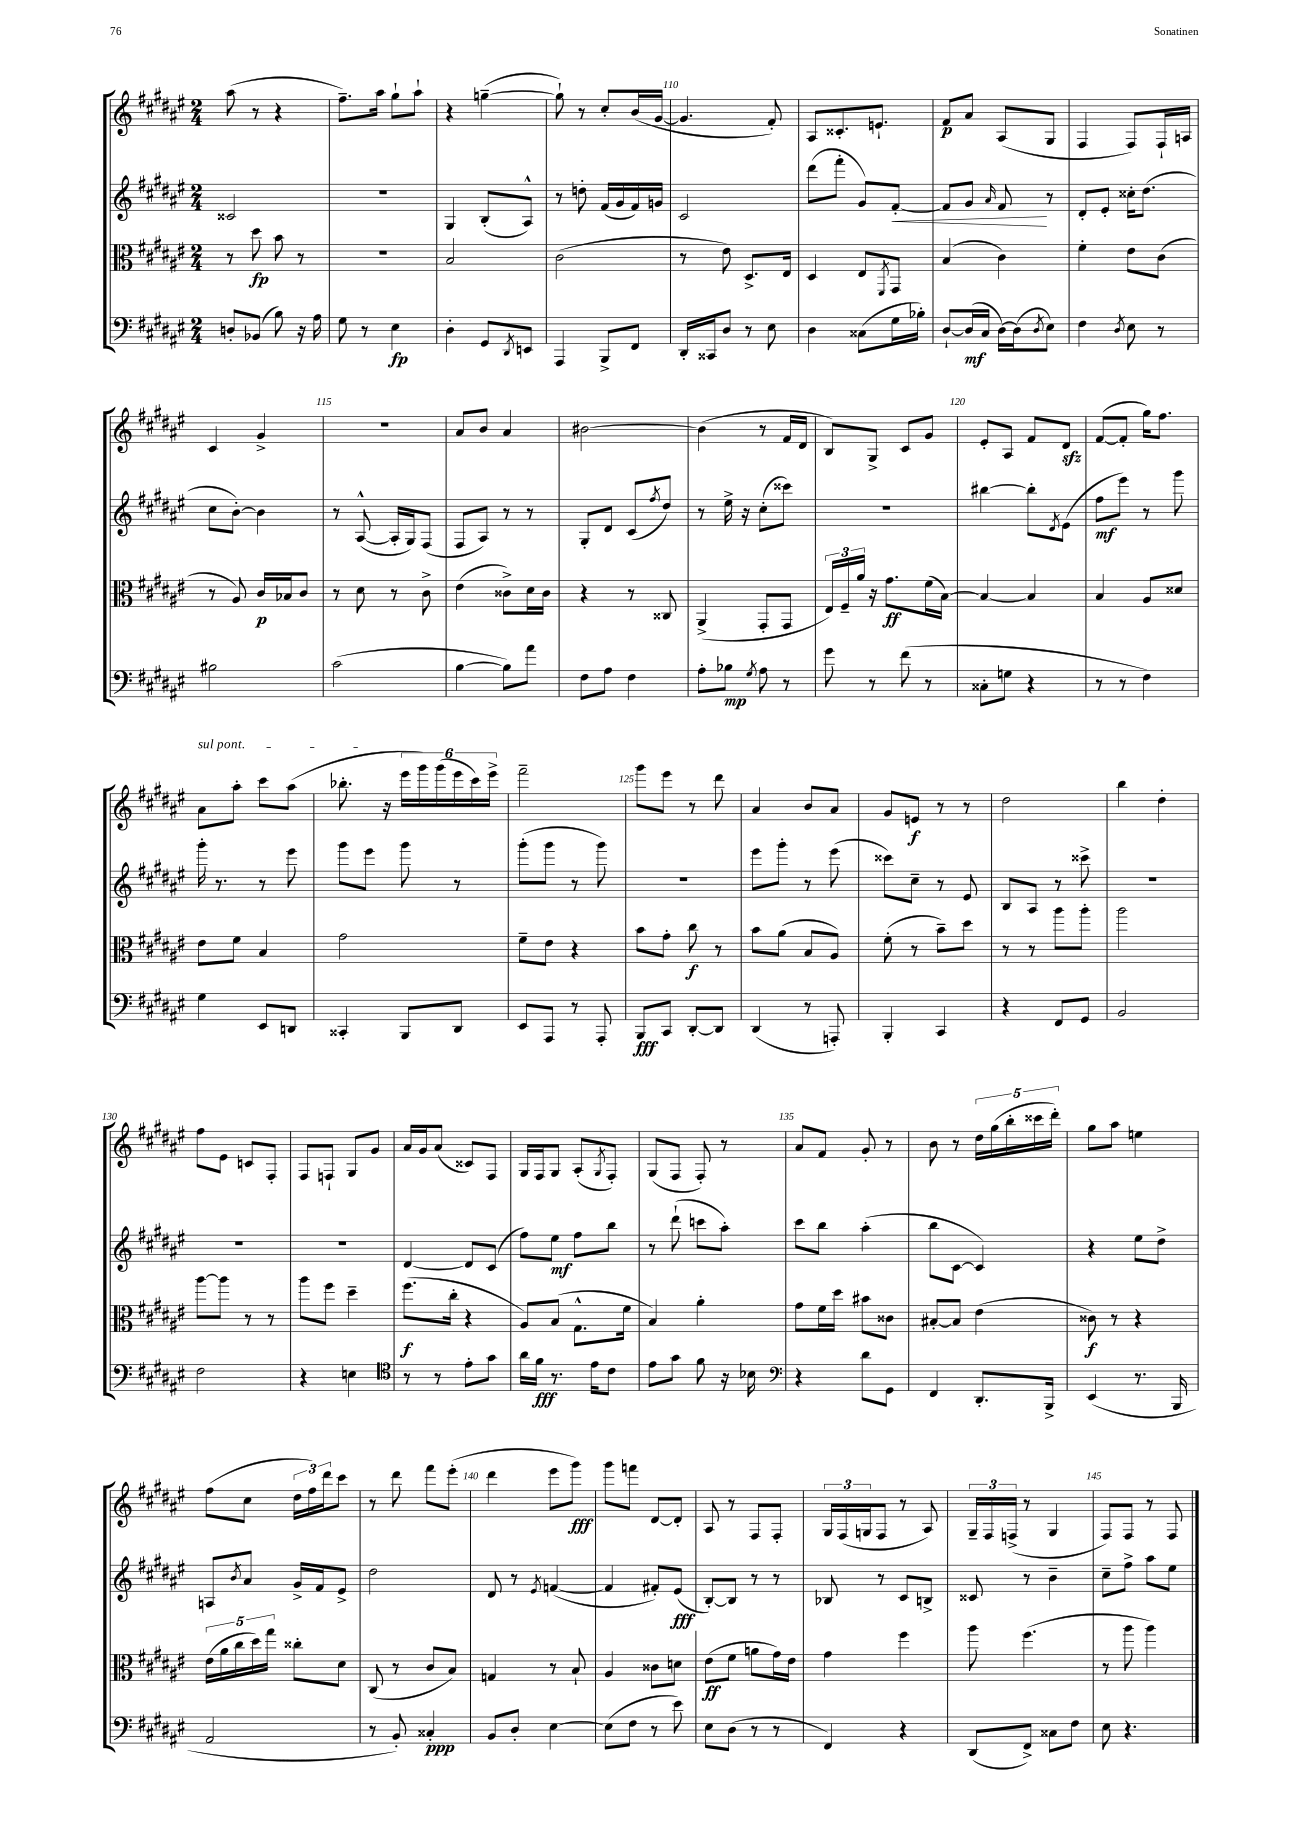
<<
\new StaffGroup <<
\new Staff = "s0" {
    \clef treble \key fis \major \numericTimeSignature \time 2/4
    ais''8( r8 r4 |
    fis''8.--) ais''16 gis''8-! ais''8-! |
    r4 g''4~--( |
    g''8-!) r8 cis''8-. b'16( gis'16~ |
    gis'4. fis'8-.) |
    ais8 cisis'8.-. e'8.-! |
    fis'8\p ais'8 ais8( gis8 |
    fis4 fis8) fis16-! a16 |
    cis'4 gis'4-> |
    R2 |
    ais'8 b'8 ais'4 |
    bis'2~ |
    bis'4( r8 fis'16 dis'16 |
    b8) gis8-> cis'8 gis'8 |
    eis'8-. ais8 fis'8 dis'8\sfz |
    fis'8~( fis'8-. gis''16) fis''8. |
    \once \override TextSpanner.bound-details.left.text = \markup { \italic "sul pont." } ais'8\startTextSpan ais''8-. cis'''8 ais''8( |
    bes''8.-.\stopTextSpan r16 \tuplet 6/4 { eis'''16 gis'''16) gis'''16( eis'''16 cis'''16) eis'''16-> } |
    fis'''2-- |
    gis'''8 eis'''8 r8 dis'''8 |
    ais'4 b'8 ais'8 |
    gis'8 e'8\f r8 r8 |
    dis''2 |
    b''4 dis''4-. |
    fis''8 eis'8 c'8 fis8-. |
    fis8 f8-! gis8 gis'8 |
    ais'16 gis'16 ais'8( cisis'8) fis8 |
    gis16 fis16 gis8 ais8-.( \acciaccatura { gis8 } fis8-.) |
    gis8( fis8 fis8-.) r8 |
    ais'8 fis'8 gis'8-. r8 |
    b'8 r8 \tuplet 5/4 { dis''16 gis''16( b''16-. cisis'''16 dis'''16-.) } |
    gis''8 ais''8 e''4 |
    fis''8( cis''8 \tuplet 3/2 { dis''16 fis''16) dis'''16 } cis'''8 |
    r8 dis'''8 fis'''8 eis'''8-.( |
    dis'''4 eis'''8 gis'''8\fff) |
    gis'''8 f'''8 dis'8~ dis'8-. |
    ais8 r8 fis8 fis8-. |
    \tuplet 3/2 { gis16 fis16( g16 } fis8 r8 ais8) |
    \tuplet 3/2 { gis16-- fis16 f16->( } r8 gis4 |
    fis8) fis8 r8 fis8 \bar "|." |
}
\new Staff = "s1" {
    \clef treble \key fis \major \numericTimeSignature \time 2/4
    cisis'2 |
    r2 |
    gis4 b8-.( ais8-^) |
    r8 d''8-. fis'16( gis'16 fis'16) g'16 |
    cis'2 |
    dis'''8( fis'''8-. gis'8) fis'8~-.\< |
    fis'8 gis'8 \grace { ais'16 } fis'8\! r8 |
    dis'8-. eis'8-. cisis''16-. dis''8.( |
    cis''8 b'8~-.) b'4 |
    r8 ais8~-^( ais16-. gis16) fis8( |
    fis8 ais8) r8 r8 |
    gis8-. dis'8 cis'8( \acciaccatura { fis''8 } dis''8) |
    r8 eis''16-> r16 cis''8-.( cisis'''8) |
    R2 |
    bis''4~ bis''8-. \acciaccatura { dis'8 } eis'8( |
    fis''8\mf eis'''8) r8 gis'''8 |
    gis'''16-. r8. r8 eis'''8 |
    gis'''8 eis'''8 gis'''8 r8 |
    gis'''8-.( gis'''8 r8 gis'''8) |
    R2 |
    eis'''8 gis'''8-. r8 eis'''8( |
    cisis'''8) cis''8-- r8 eis'8 |
    b8 ais8 r8 cisis'''8-> |
    R2 |
    R2 |
    R2 |
    dis'4~ dis'8 cis'8( |
    fis''8) eis''8\mf fis''8 b''8 |
    r8 dis'''8-!( c'''8 ais''8-.) |
    cis'''8 b''8 ais''4-.( |
    b''8 cis'8~ cis'4) |
    r4 eis''8 dis''8-> |
    a8 \acciaccatura { b'8 } ais'8 gis'16-> fis'16 eis'8-> |
    dis''2 |
    dis'8 r8 \acciaccatura { eis'8 } f'4~( |
    f'4 fis'8-.) eis'8\fff( |
    b8~-.) b8 r8 r8 |
    bes8 r8 cis'8 b8-> |
    cisis'8 r8 b'4-- |
    cis''8-- fis''8-> ais''8 eis''8 \bar "|." |
}
\new Staff = "s2" {
    \clef alto \key fis \major \numericTimeSignature \time 2/4
    r8 dis''8\fp b'8 r8 |
    R2 |
    b2 |
    cis'2( |
    r8 eis'8) dis8.-> eis16 |
    dis4 eis8 \acciaccatura { fis,8 } gis,8 |
    b4( cis'4) |
    fis'4-. eis'8 cis'8( |
    r8 ais8) cis'16\p bes16 cis'8 |
    r8 dis'8 r8 cis'8-> |
    eis'4( cisis'8->) dis'16 cisis'16 |
    r4 r8 cisis8 |
    ais,4->( gis,8-. gis,8 |
    \tuplet 3/2 { eis16) fis16-- ais'16 } r16 gis'8.\ff fis'16( b16~) |
    b4~ b4 |
    b4 ais8 disis'8 |
    eis'8 fis'8 b4 |
    gis'2 |
    fis'8-- eis'8 r4 |
    b'8 gis'8-. cis''8\f r8 |
    b'8 ais'8( b8 ais8) |
    fis'8-.( r8 b'8--) dis''8 |
    r8 r8 ais''8 ais''8-. |
    ais''2 |
    ais''8~ ais''8 r8 r8 |
    ais''8 fis''8 dis''4-- |
    fis''8.\f( cis''16-. r4 |
    ais8) b8( gis8.-^ fis'16 |
    b4) ais'4-. |
    gis'8 fis'16 dis''16 bis'8 cisis'8 |
    bis8~-. bis8 eis'4( |
    cisis'8\f) r8 r4 |
    \tuplet 5/4 { eis'16( ais'16 cis''16 dis''16) gis''16 } cisis''8-. dis'8 |
    cis8( r8 cis'8 b8) |
    g4 r8 b8-! |
    ais4 cisis'8 d'8 |
    eis'8\ff( fis'8 a'8 gis'16) eis'16 |
    gis'4 fis''4 |
    ais''8 fis''4.( |
    r8 ais''8 ais''4) \bar "|." |
}
\new Staff = "s3" {
    \clef bass \key fis \major \numericTimeSignature \time 2/4
    d8-. bes,8( b8) r16 ais16 |
    gis8 r8 eis4\fp |
    dis4-. gis,8 \acciaccatura { dis,8 } e,8 |
    ais,,4 b,,8-> fis,8 |
    dis,16-. cisis,16 dis8 r8 eis8 |
    dis4 cisis8( gis16 bes16-.) |
    dis8~-! dis16\mf( cis16 dis16~) dis16( \acciaccatura { dis8 } eis8) |
    fis4 \acciaccatura { dis8 } eis8 r8 |
    bis2 |
    cis'2( |
    b4~ b8) ais'8 |
    fis8 ais8 fis4 |
    ais8-. bes8\mp \acciaccatura { gis8 } ais8 r8 |
    gis'8 r8 fis'8( r8 |
    cisis8-. g8 r4 |
    r8 r8 fis4) |
    gis4 eis,8 d,8 |
    cisis,4-. b,,8 dis,8 |
    eis,8 ais,,8 r8 ais,,8-. |
    b,,8\fff cis,8 dis,8~-. dis,8 |
    dis,4( r8 a,,8-.) |
    b,,4-. cis,4 |
    r4 fis,8 gis,8 |
    b,2 |
    fis2 |
    r4 e4 |
    \clef tenor r8 r8 eis'8-. gis'8 |
    ais'16 fis'16\fff r8. eis'16 cis'8 |
    eis'8 gis'8 fis'8 r16 bes16 |
    \clef bass r4 dis'8 gis,8 |
    fis,4 dis,8.-. b,,16-> |
    eis,4( r8. b,,16 |
    ais,2 |
    r8 b,8-.) cisis4-.\ppp |
    b,8 dis8-. eis4~ |
    eis8( fis8 r8 eis'8) |
    eis8 dis8( r8 r8 |
    fis,4) r4 |
    dis,8( fis,8->) cisis8 fis8 |
    eis8 r4. \bar "|." |
}
>>
>>
\layout { \context { \Score currentBarNumber = #106 \override BarNumber.break-visibility = ##(#f #t #t) barNumberVisibility = #(every-nth-bar-number-visible 5) } }
